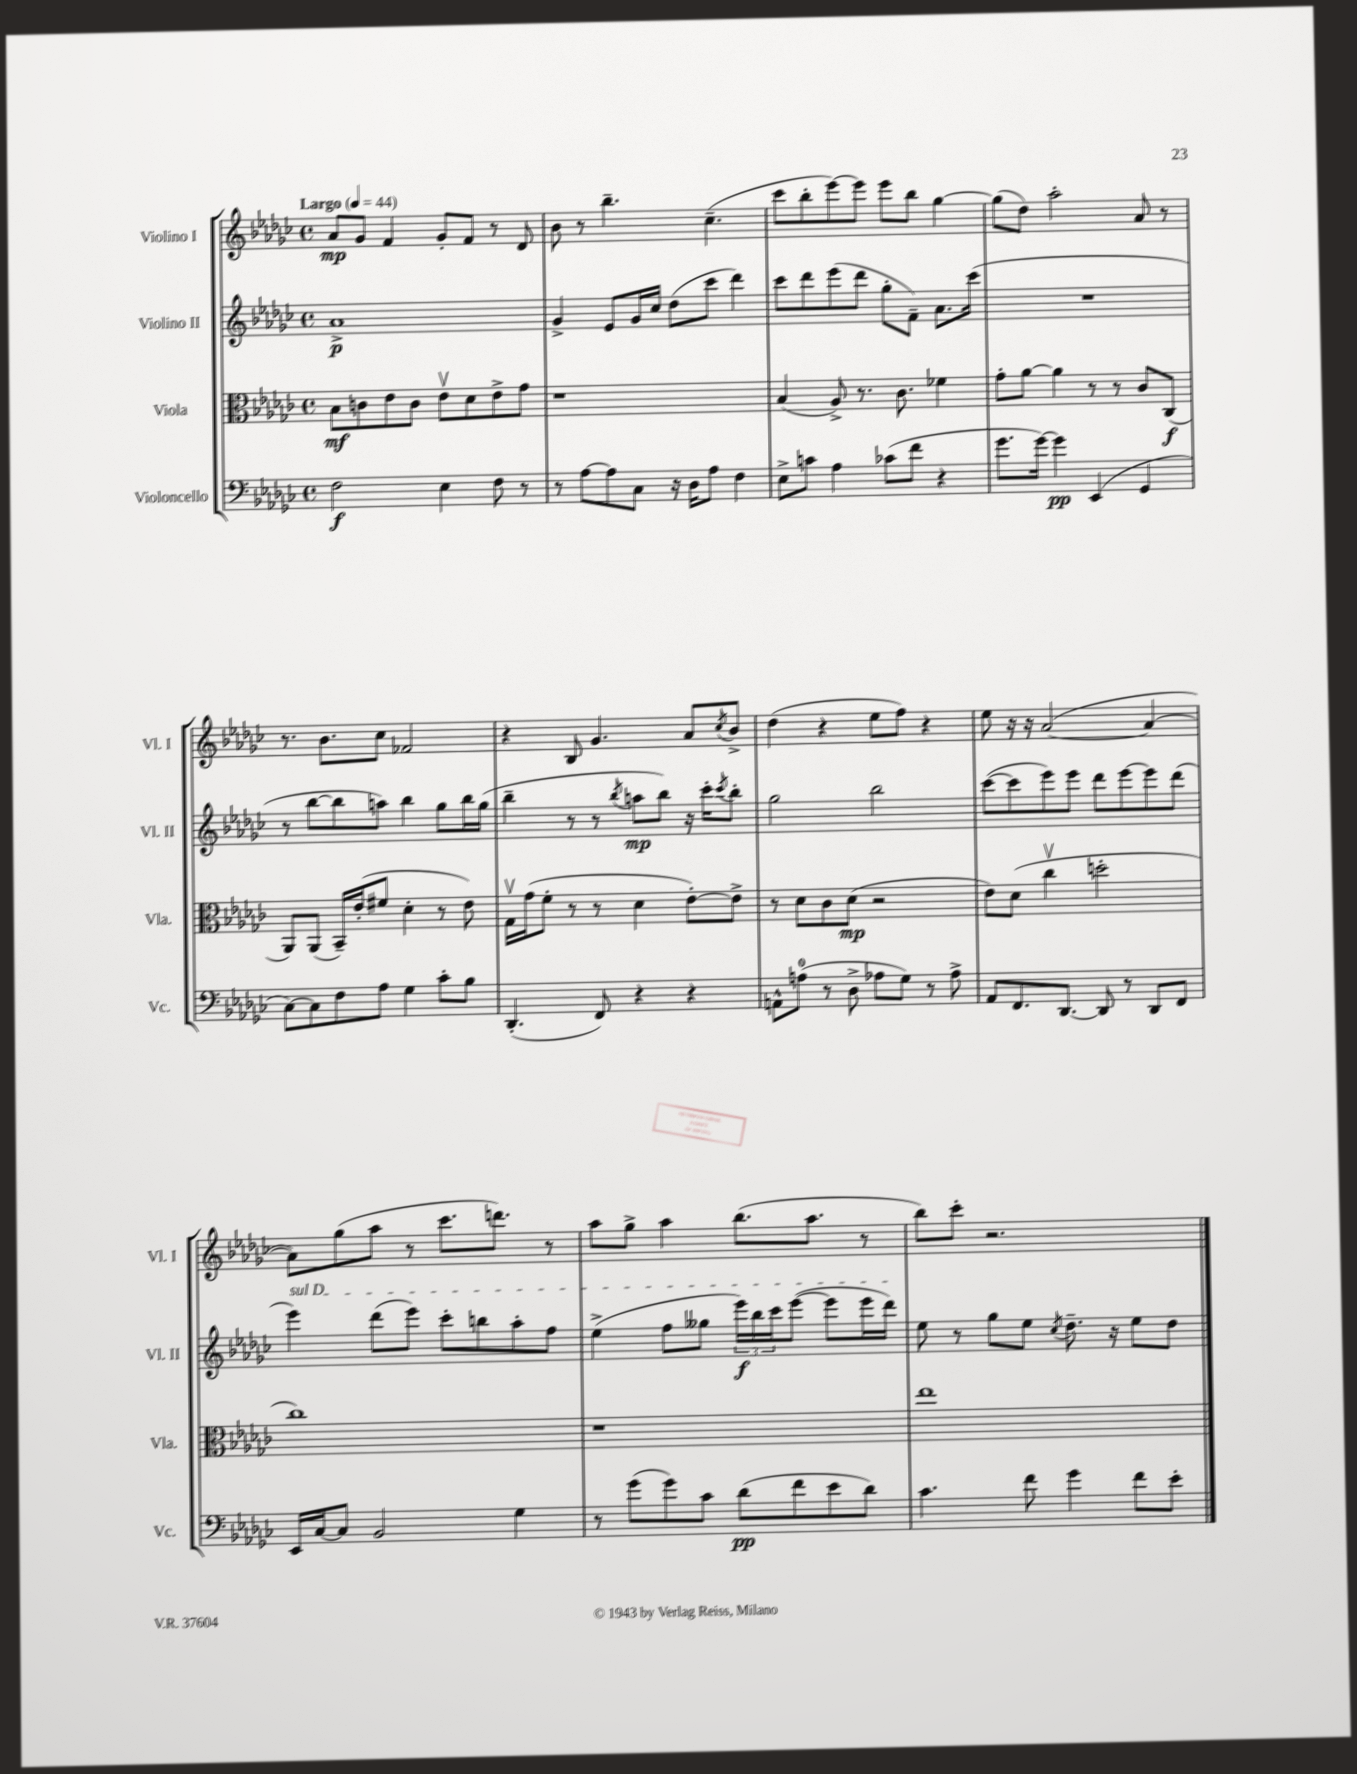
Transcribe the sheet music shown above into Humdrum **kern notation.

**kern	**dynam	**kern	**dynam	**kern	**dynam	**kern	**dynam
*part4	*part4	*part3	*part3	*part2	*part2	*part1	*part1
*staff4	*staff4	*staff3	*staff3	*staff2	*staff2	*staff1	*staff1
*I"Violoncello	*	*I"Viola	*	*I"Violino II	*	*I"Violino I	*
*I'Vc.	*	*I'Vla.	*	*I'Vl. II	*	*I'Vl. I	*
*clefF4	*	*clefC3	*	*clefG2	*	*clefG2	*
*k[b-e-a-d-g-c-]	*	*k[b-e-a-d-g-c-]	*	*k[b-e-a-d-g-c-]	*	*k[b-e-a-d-g-c-]	*
*M4/4	*	*M4/4	*	*M4/4	*	*M4/4	*
*met(c)	*	*met(c)	*	*met(c)	*	*met(c)	*
*MM44	*	*MM44	*	*MM44	*	*MM44	*
=1	=1	=1	=1	=1	=1	=1	=1
!	!	!	!	!	!	!LO:TX:a:B:t=Largo	!
2F\	f	8B-\L	mf	1a-^	p	8a-/L	mp
.	.	8cn\	.	.	.	8g-/J	.
.	.	8e-\	.	.	.	4f/	.
.	.	8c\J	.	.	.	.	.
4E-\	.	8e-v\L	.	.	.	8g-'/L	.
.	.	8d-\	.	.	.	8f/J	.
8F\	.	8e-^\	.	.	.	8r	.
8r	.	8g-\J	.	.	.	8d-/	.
=2	=2	=2	=2	=2	=2	=2	=2
8r	.	1r	.	4g-^/	.	8b-\	.
[8A-\L	.	.	.	.	.	8r	.
8A-\]	.	.	.	8e-/L	.	4.bb-~\	.
8C-\J	.	.	.	16g-/L	.	.	.
.	.	.	.	16cc-/JJ	.	.	.
16r	.	.	.	(8dd-\L	.	.	.
16D-\KL	.	.	.	.	.	.	.
8A-\J	.	.	.	8ccc-\J	.	(4.cc-~\	.
4F\	.	.	.	4ddd-\)	.	.	.
=3	=3	=3	=3	=3	=3	=3	=3
8E-^\L	.	(4B-/	.	8ccc-\L	.	8ccc-\L	.
8cn\J	.	.	.	8ddd-\	.	8bb-'\	.
4A-\	.	8A-^/)	.	(8eee-\	.	[8eee-\)	.
.	.	8.r	.	8ddd-\J	.	8eee-\J]	.
(8c-X\L	.	.	.	8gg-'\L	.	8eee-\L	.
.	.	8.c-\	.	.	.	.	.
8f\J	.	.	.	8f~\J)	.	8bb-\J	.
4r	.	4f-X\	.	8.a-\L	.	[4gg-\	.
.	.	.	.	(16ccc-\Jk	.	.	.
=4	=4	=4	=4	=4	=4	=4	=4
8.g-\L	.	8g-'\L	.	1r	.	(8gg-\L]	.
.	.	[8a-\J	.	.	.	8dd-\J)	.
[16g-\Jk)	.	.	.	.	.	.	.
4g-\]	pp	4a-\]	.	.	.	2aa-'\	.
(4EE-/	.	8r	.	.	.	.	.
.	.	8r	.	.	.	.	.
4GG-/	.	8c-/L	.	.	.	8a-/	.
.	.	(8C-/J	f	.	.	8r	.
!!LO:LB:g=z
=5	=5	=5	=5	=5	=5	=5	=5
[8C-\L)	.	8AA-/L)	.	8r	.	8.r	.
8C-\]	.	(8AA-/J	.	[8bb-\L	.	.	.
.	.	.	.	.	.	8.b-\L	.
8F\	.	16BB-~/LL)	.	8bb-\]	.	.	.
.	.	(16e-'/J	.	.	.	.	.
8A-\J	.	8f#X/J	.	8aan\J)	.	8cc-\J	.
4G-\	.	4d-'\	.	4bb-\	.	2f-X/	.
8c-'\L	.	8r	.	8gg-\L	.	.	.
8B-\J	.	8e-\)	.	16bb-\L	.	.	.
.	.	.	.	(16gg-\JJ	.	.	.
=6	=6	=6	=6	=6	=6	=6	=6
(4.DD-'/	.	16G-v\LL	.	4bb-~\	.	4r	.
.	.	(16g-\J	.	.	.	.	.
.	.	8f'\J	.	.	.	.	.
.	.	8r	.	8r	.	8B-/	.
8FF/)	.	8r	.	8r	.	4.g-/	.
.	.	.	.	8qbb-/	.	.	.
4r	.	4d-\	.	8aan\L	mp	.	.
.	.	.	.	8bb-\J)	.	.	.
4r	.	[8e-'\L)	.	16r	.	8a-/L	.
.	.	.	.	16ccc-'\KL	.	.	.
.	.	.	.	8qccc-/	.	8qcc-/	.
.	.	8e-^\J]	.	8bb-'\J	.	8b-^/J	.
=7	=7	=7	=7	=7	=7	=7	=7
8AAn^^\L	.	8r	.	2gg-\	.	(4dd-\	.
(8An\J	.	8d-\L	.	.	.	.	.
8r	.	8c-\	.	.	.	4r	.
8D-^\	.	(8d-\J	mp	.	.	.	.
8A-X\L	.	2r	.	2bb-\	.	8ee-\L	.
8G-\J)	.	.	.	.	.	8ff\J)	.
8r	.	.	.	.	.	4r	.
8A-^\	.	.	.	.	.	.	.
=8	=8	=8	=8	=8	=8	=8	=8
8AA-/L	.	8e-\L)	.	([8ccc-\L	.	8ee-\	.
8.FF/	.	(8d-\J	.	8ccc-\]	.	16r	.
.	.	.	.	.	.	16r	.
.	.	4cc-v\	.	8eee-\)	.	([2a-/	.
[8.DD-/J	.	.	.	.	.	.	.
.	.	.	.	8eee-\J	.	.	.
8DD-/]	.	2ddn'\	.	8ddd-\L	.	.	.
8r	.	.	.	[8eee-\	.	.	.
8DD-/L	.	.	.	8eee-\]	.	4a-/_	.
8FF/J	.	.	.	(8ddd-\J	.	.	.
!!LO:LB:g=z
=9	=9	=9	=9	=9	=9	=9	=9
!	!	!	!	!LO:TX:a:i:t=sul D	!	!	!
16EE-/LL	.	1cc-)	.	4eee-\)	.	8a-\L])	.
[16C-/J	.	.	.	.	.	.	.
8C-/J]	.	.	.	.	.	(8gg-\	.
2BB-/	.	.	.	(8ddd-\L	.	8aa-\J	.
.	.	.	.	8eee-\J)	.	8r	.
.	.	.	.	8ccc-'\L	.	8.ccc-\L	.
.	.	.	.	8bbn\	.	.	.
.	.	.	.	.	.	8.dddn\J)	.
4G-\	.	.	.	8aa-'\	.	.	.
.	.	.	.	8ff\J	.	8r	.
=10	=10	=10	=10	=10	=10	=10	=10
8r	.	1r	.	(4ee-^\	.	8aa-\L	.
(8g-\L	.	.	.	.	.	8gg-^\J	.
8g-\)	.	.	.	8ff\L	.	4aa-\	.
8c-\J	.	.	.	8gg--X\J	.	.	.
(8d-\L	pp	.	.	24eee-\LL)	f	(8.bb-\L	.
.	.	.	.	24bb-\	.	.	.
.	.	.	.	24ccc-\J	.	.	.
8f\	.	.	.	([8eee-\J	.	.	.
.	.	.	.	.	.	8.aa-\J	.
8e-\	.	.	.	8eee-\L]	.	.	.
8d-\J)	.	.	.	16eee-\L	.	8r	.
.	.	.	.	16ddd-\JJ)	.	.	.
=11	=11	=11	=11	=11	=11	=11	=11
4.c-\	.	1ee-	.	8ee-\	.	8bb-\L)	.
.	.	.	.	8r	.	8ccc-'\J	.
.	.	.	.	8gg-\L	.	2.r	.
8f\	.	.	.	8ee-\J	.	.	.
.	.	.	.	8qcc-/	.	.	.
4g-\	.	.	.	8.dd-~\	.	.	.
.	.	.	.	16r	.	.	.
8f\L	.	.	.	8ee-\L	.	.	.
8e-'\J	.	.	.	8dd-\J	.	.	.
==	==	==	==	==	==	==	==
*-	*-	*-	*-	*-	*-	*-	*-
